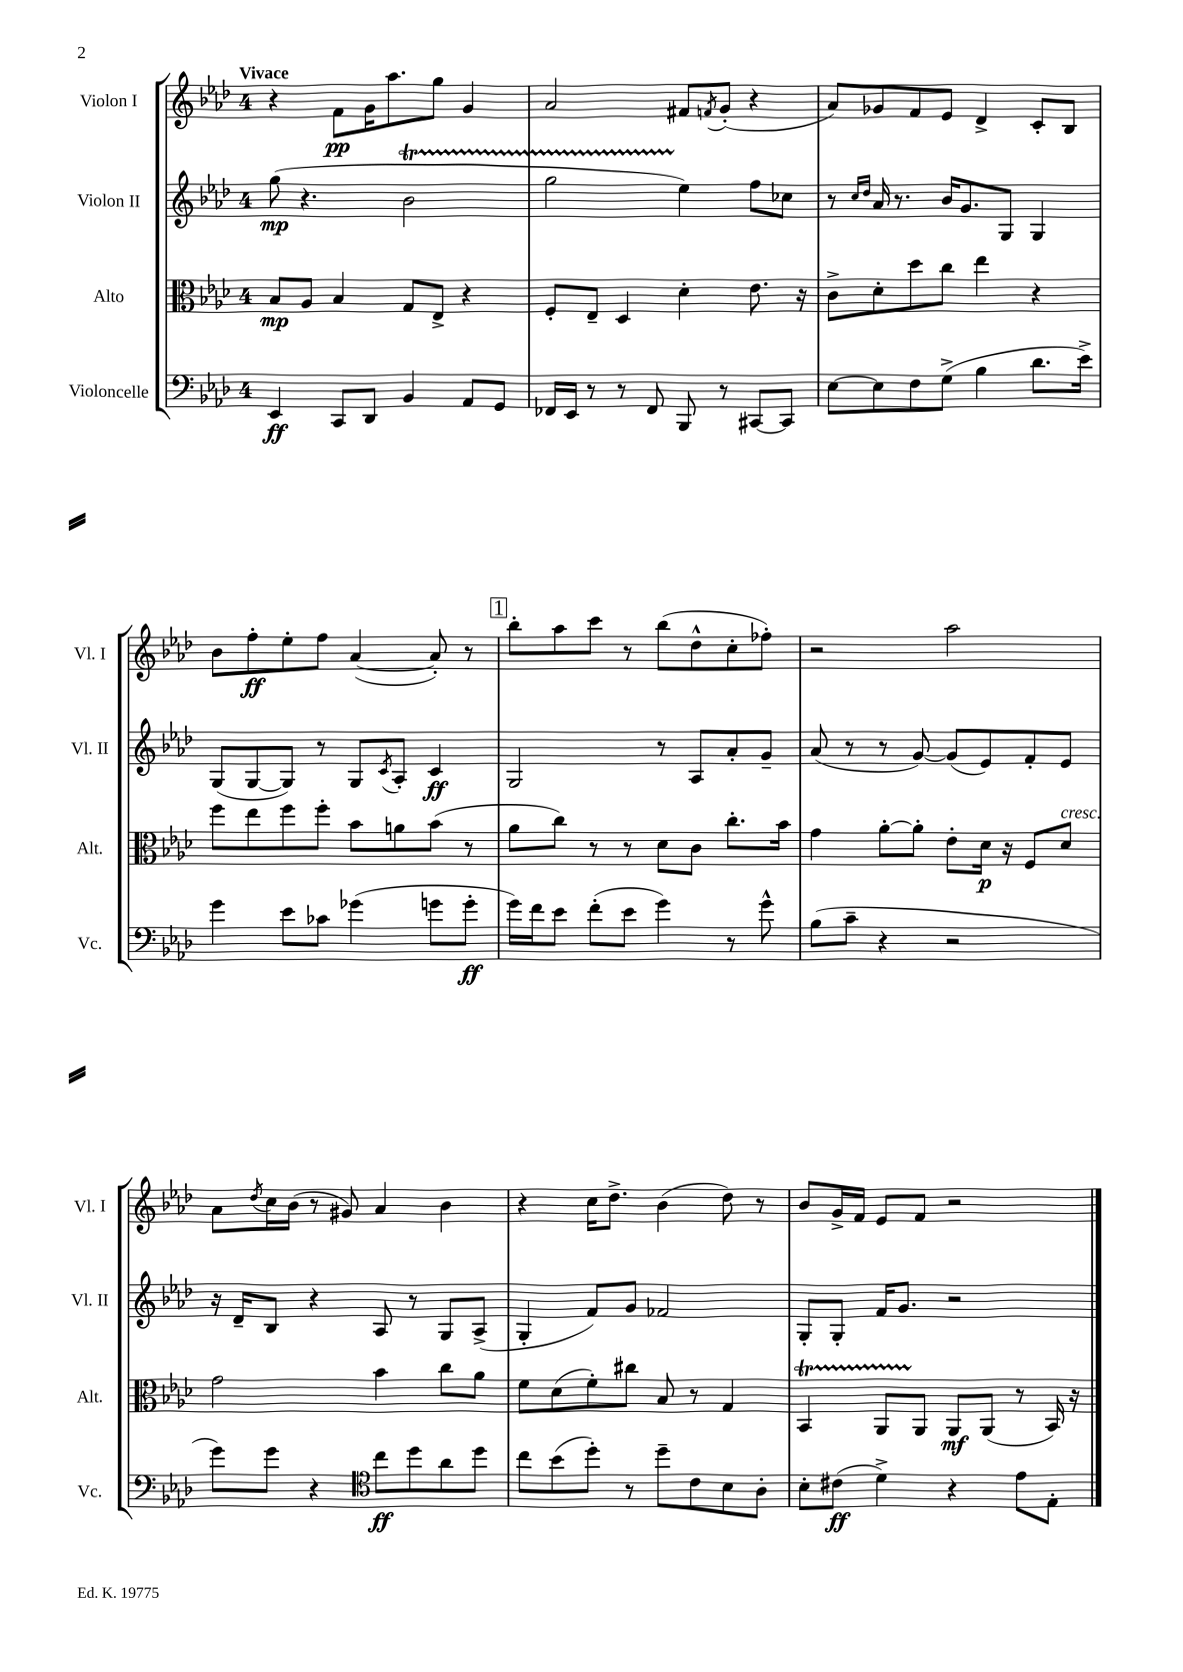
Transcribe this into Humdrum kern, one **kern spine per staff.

**kern	**kern	**kern	**kern
*staff4	*staff3	*staff2	*staff1
*clefF4	*clefC3	*clefG2	*clefG2
*k[b-e-a-d-]	*k[b-e-a-d-]	*k[b-e-a-d-]	*k[b-e-a-d-]
*M4/4	*M4/4	*M4/4	*M4/4
4EE-/	8B-/L	(8gg\	4r
.	8A-/J	4.r	.
8CC/L	4B-/	.	8f\L
8DD-/J	.	.	16g\K
.	.	.	8.aa-\
4BB-/	8G/L	2b-\	.
.	8E-^/J	.	8gg\J
8AA-/L	4r	.	4g/
8GG/J	.	.	.
=	=	=	=
16FF-/LL	8F'/L	2gg\	2a-/
16EE-/JJ	.	.	.
8r	8E-~/J	.	.
8r	4D-/	.	.
8FF-/	.	.	.
8BBB-/	4d-'\	4ee-\)	8f#/L
.	.	.	8qf/
8r	.	.	(8g'/J
[8CC#/L	8.e-\	8ff\L	4r
8CC#/]J	.	8cc-\J	.
.	16r	.	.
=	=	=	=
[8E-\L	8c^\L	8r	8a-/L)
.	.	16qqcc/LL	.
.	.	16qqdd-/JJ	.
8E-\]	8d-'\	16a-/	8g-/
.	.	8.r	.
8F\	8dd-\	.	8f/
(8G^\J	8cc\J	16b-/LK	8e-/J
.	.	8.g/	.
4B-\	4ee-\	.	4d-^/
.	.	8G/J	.
8.d-\L	4r	4G/	8c'/L
.	.	.	8B-/J
16e-^\Jk)	.	.	.
=	=	=	=
4g\	8ff\L	(8G/L	8b-\L
.	8ee-\	[8G/	8ff'\
8e-\L	8ff\	8G/]J)	8ee-'\
8c-\J	8ff'\J	8r	8ff\J
(4g-\	8b-\L	8G/L	([4a-/
.	.	8qc/	.
.	8a\	8A-'/J	.
8g\L	(8b-\J	4c/	8a-'/])
8g'\J	8r	.	8r
=	=	=	=
16g\LL)	8a-\L	2G/	8bb-'\L
16f\J	.	.	.
8e-\J	8cc\J)	.	8aa-\
(8f'\L	8r	.	8ccc\J
8e-\J	8r	.	8r
4g\)	8d-\L	8r	(8bb-\L
.	8c\J	8A-/L	8dd-^^\
8r	8.cc'\L	8a-'/	8cc'\
8g^^\	.	8g~/J	8ff-'\J)
.	16b-\Jk	.	.
=	=	=	=
(8B-\L	4g\	(8a-/	2r
8c~\J	.	8r	.
4r	[8a-'\L	8r	.
.	8a-'\]J	[8g/)	.
2r	8e-'\L	(8g/]L	2aa-\
.	16d-\Jk	8e-/)	.
.	16r	.	.
.	8F/L	8f'/	.
.	8d-/J	8e-/J	.
=	=	=	=
8g\L)	2g\	16r	8a-\L
.	.	16d-~/LK	.
.	.	.	8qdd-/
8g\J	.	8B-/J	16cc\L
.	.	.	(16b-\JJ
4r	.	4r	8r
.	.	.	8g#/)
*clefC4	*	*	*
8cc\L	4b-\	8A-/	4a-/
8dd-\	.	8r	.
8a-\	8cc\L	8G/L	4b-\
8dd-\J	8a-\J	(8A-^/J	.
=	=	=	=
8cc\L	8f\L	4G'/	4r
(8b-\	(8d-\	.	.
8dd-'\J)	8f'\)	8f/L)	16cc\LK
.	.	.	8.dd-^\J
8r	8cc#\J	8g/J	.
8dd-~\L	8B-/	2f-/	(4b-\
8c\	8r	.	.
8B-\	4G/	.	8dd-\)
8A-'\J	.	.	8r
=	=	=	=
8B-'\L	4BB-/	8G'/L	8b-/L
(8c#\J	.	8G'/J	16g^/L
.	.	.	16f/JJ
4d-^\)	8AA-/L	16f/LK	8e-/L
.	.	8.g/J	.
.	8AA-/J	.	8f/J
4r	8AA-/L	2r	2r
.	(8AA-/J	.	.
8e-\L	8r	.	.
8E-'\J	16BB-/)	.	.
.	16r	.	.
==	==	==	==
*-	*-	*-	*-
